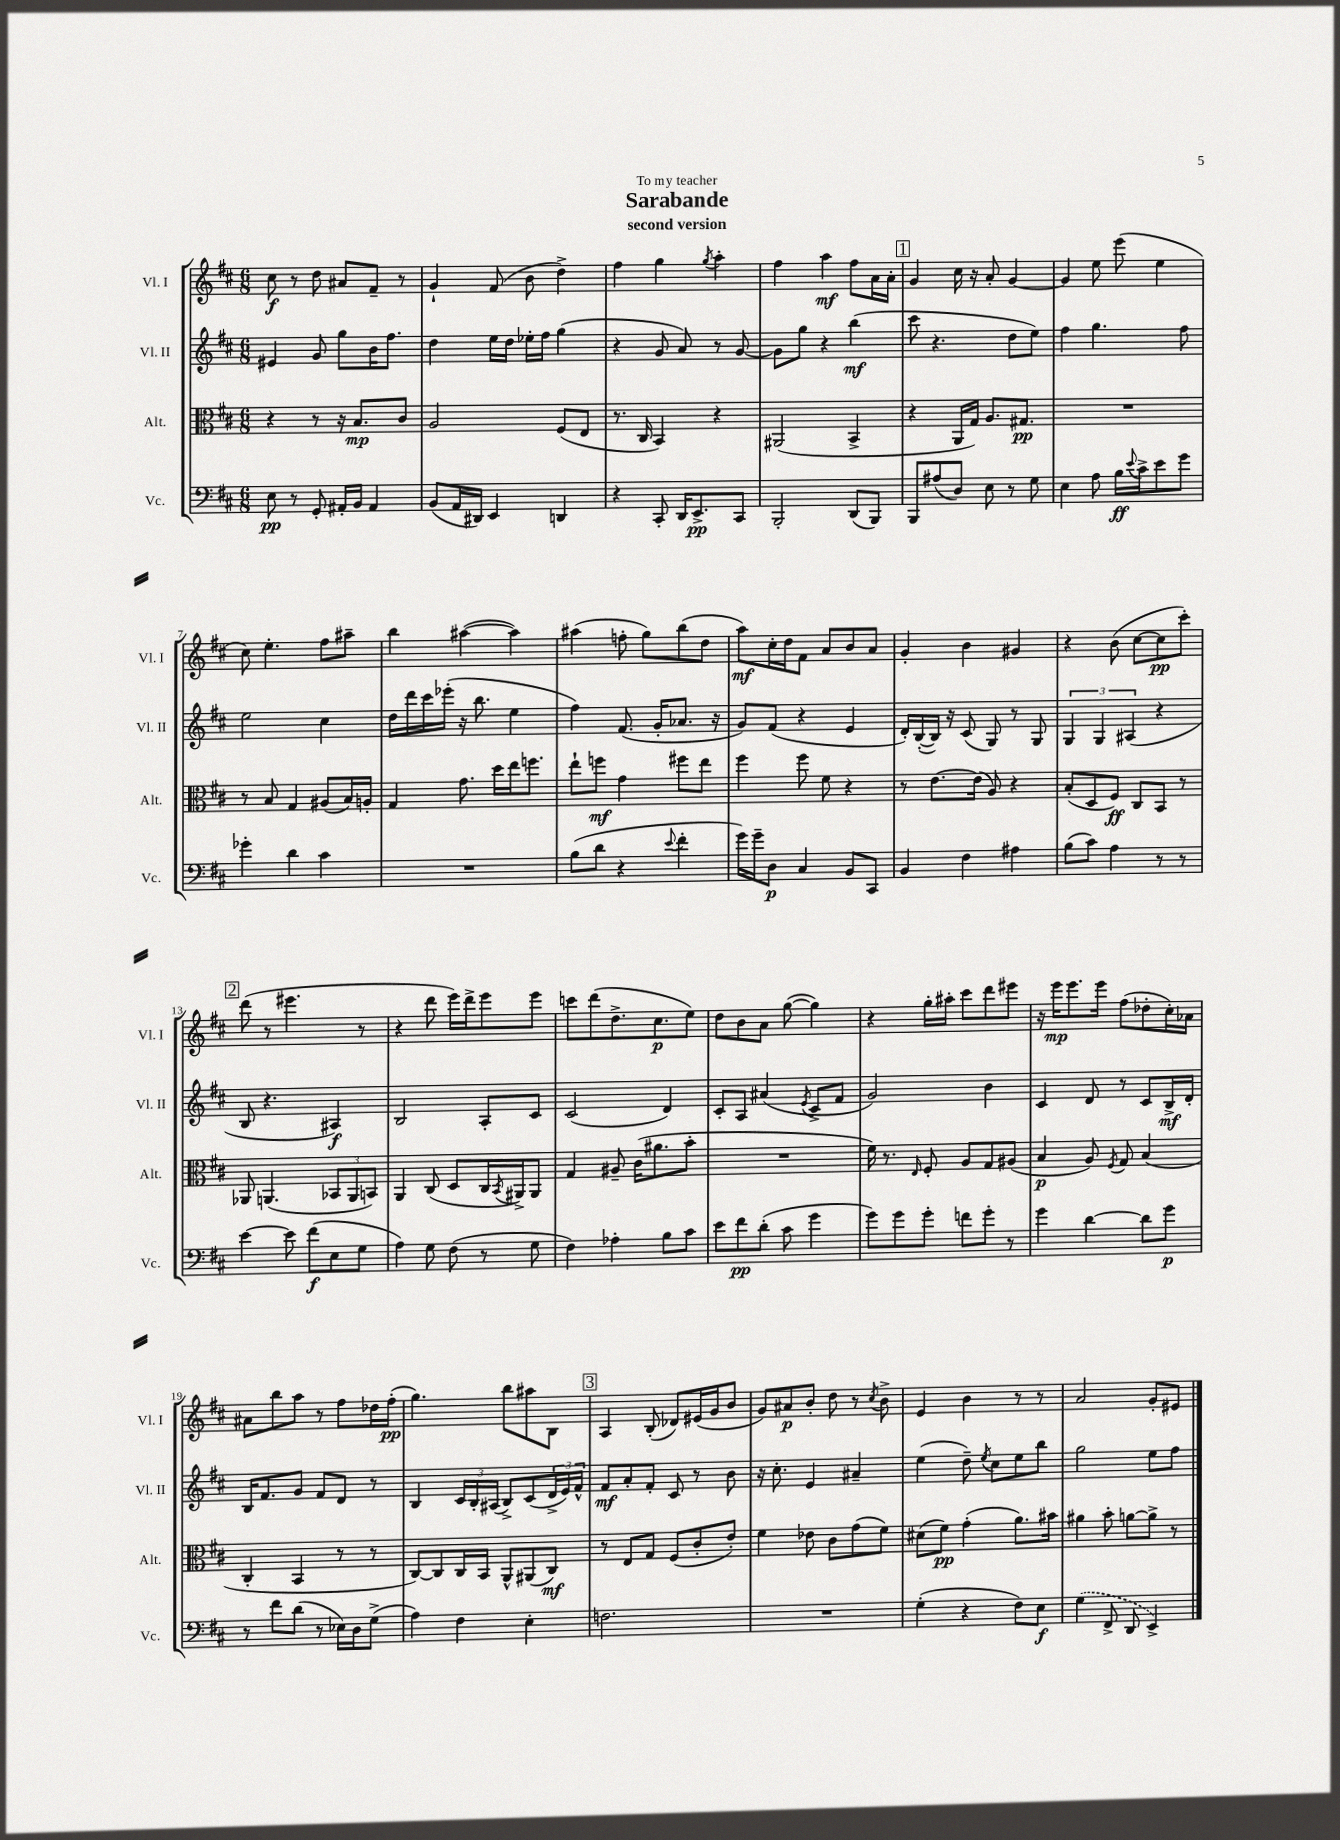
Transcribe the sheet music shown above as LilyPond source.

\header { title = "Sarabande" subtitle = "second version" dedication = "To my teacher" }
<<
\new StaffGroup <<
\new Staff = "s0" \with { instrumentName = "Vl. I" shortInstrumentName = "Vl. I" } {
    \clef treble \key d \major \numericTimeSignature \time 6/8
    cis''8\f r8 d''8 ais'8 fis'8-- r8 |
    g'4-! fis'8( b'8 d''4->) |
    fis''4 g''4 \acciaccatura { g''8 } a''4-. |
    fis''4 a''4\mf fis''8 a'16 a'16-. |
    \mark \markup { \box "1" } g'4 cis''16 r16 a'8-. g'4~ |
    g'4 e''8 e'''8( e''4 |
    cis''8) e''4.-. fis''8 ais''8-- |
    b''4 ais''4~( ais''4) |
    ais''4( f''8-. g''8) b''8( d''8 |
    a''8\mf) cis''16-. d''16 fis'8 a'8 b'8 a'8 |
    g'4-. b'4 gis'4 |
    r4 b'8( cis''8~ cis''8\pp cis'''8-.) |
    \mark \markup { \box "2" } d'''8( r8 eis'''4. r8 |
    r4 d'''8 e'''16) d'''16-> e'''8 e'''8 |
    c'''8 d'''8( d''8.-> cis''8.\p e''8) |
    d''8 b'8 a'8 g''8~( g''4) |
    r4 g''16-. ais''16-. cis'''8 d'''8 eis'''8 |
    r16 e'''16\mp e'''8. e'''16 fis''8( des''8-. cis''16-.) aes'16 |
    ais'8 b''8 a''8 r8 fis''8 des''16 fis''16-.\pp( |
    g''4.) b''8 ais''8 b8 |
    \mark \markup { \box "3" } a4 b8-.( des'8) eis'16( g'16 b'8 |
    g'8) ais'8\p b'8-. d''8 r8 \acciaccatura { cis''8 } b'8-> |
    e'4 b'4 r8 r8 |
    a'2 g'8-. eis'8 \bar "|." |
}
\new Staff = "s1" \with { instrumentName = "Vl. II" shortInstrumentName = "Vl. II" } {
    \clef treble \key d \major \numericTimeSignature \time 6/8
    eis'4 g'8 g''8 b'16 fis''8. |
    d''4 e''16 d''16 ees''16-. fis''16 g''4( |
    r4 g'8 a'8) r8 g'8~ |
    g'8 g''8 r4 b''4\mf( |
    \mark \markup { \box "1" } cis'''8 r4. d''8 e''8) |
    fis''4 g''4. fis''8 |
    e''2 cis''4 |
    d''16 d'''16 cis'''16 ees'''16-.( r16 b''8. e''4 |
    fis''4) fis'8.( g'16-. aes'8. r16 |
    g'8) fis'8( r4 e'4 |
    d'16-.) b16~-.( b16) r16 cis'8( g8) r8 g8 |
    \tuplet 3/2 { g4 g4 ais4( } r4 |
    \mark \markup { \box "2" } b8 r4. ais4\f) |
    b2 a8-. cis'8 |
    cis'2( d'4) |
    cis'8-. a8 ais'4( \acciaccatura { e'8 } cis'8-> fis'8 |
    g'2) b'4 |
    cis'4 d'8 r8 cis'8 b16->\mf d'16-. |
    b16 fis'8. g'8 fis'8 d'8 r8 |
    b4 \tuplet 3/2 { cis'16 b16-. ais16( } b8->) cis'8( \tuplet 3/2 { d'16-> e'16) fis'16-^ } |
    \mark \markup { \box "3" } fis'8\mf a'8-. fis'8-. cis'8 r8 b'8 |
    r16 cis''8.-. e'4 ais'4-- |
    e''4( d''8--) \acciaccatura { e''8 } cis''8 e''8 b''8 |
    g''2 e''8 fis''8 \bar "|." |
}
\new Staff = "s2" \with { instrumentName = "Alt." shortInstrumentName = "Alt." } {
    \clef alto \key d \major \numericTimeSignature \time 6/8
    r4 r8 r16 b8.\mp cis'8 |
    a2 fis8( e8 |
    r8. cis16 b,4) r4 |
    ais,2( b,4-> |
    \mark \markup { \box "1" } r4 a,16 g16) a8. gis8.\pp |
    R2. |
    r8 b8 g4 ais8( b16) a16-. |
    g4 g'8. d''16 e''16 f''8. |
    e''8-! f''8\mf g'4 fis''8 e''8 |
    fis''4 fis''8 fis'8 r4 |
    r8 e'8.~ e'16( a8) r4 |
    b8-.( d8 fis8\ff) cis8 b,8 r8 |
    \mark \markup { \box "2" } aes,8 a,4.( \tuplet 3/2 { bes,8 a,8 b,8) } |
    a,4 cis8( d8 cis16 \acciaccatura { b,8 } ais,16->) ais,8 |
    g4 ais8-- cis'16( ais'8. b'8-. |
    R2. |
    fis'16) r8. \grace { e16 } fis8-. a8 g8 ais8( |
    b4\p a8) \acciaccatura { fis8 } g8 b4( |
    cis4-. b,4 r8 r8 |
    cis8~) cis8 cis16 b,16 a,8-^ ais,8( cis8\mf) |
    \mark \markup { \box "3" } r8 e8 g8 fis8( cis'8-. e'8-.) |
    fis'4 ees'8 cis'8 g'8( fis'8) |
    dis'8( fis'8\pp) g'4-.( a'8.) bis'16 |
    ais'4 b'8-. a'8~ a'8-> r8 \bar "|." |
}
\new Staff = "s3" \with { instrumentName = "Vc." shortInstrumentName = "Vc." } {
    \clef bass \key d \major \numericTimeSignature \time 6/8
    e8\pp r8 g,8-. ais,16-. b,16 ais,4 |
    b,8( a,16 dis,16) e,4 d,4 |
    r4 cis,8-. d,16 e,8.->\pp cis,8 |
    b,,2-. d,8( b,,8) |
    \mark \markup { \box "1" } b,,8 ais8( d8) e8 r8 g8 |
    e4 a8 b16\ff \appoggiatura { e'8 } cis'16-> e'8 g'8 |
    ges'4-. d'4 cis'4 |
    R2. |
    b8( d'8 r4 \appoggiatura { e'8 } fis'4-. |
    g'16) g'16-- d8\p cis4 b,8 cis,8 |
    b,4 fis4 ais4 |
    b8( cis'8) a4 r8 r8 |
    \mark \markup { \box "2" } e'4~ e'8 fis'8\f( e8 g8 |
    a4) g8 fis8( r8 g8 |
    fis4) aes4-. b8 cis'8 |
    e'8 fis'8\pp d'8-.( cis'8 g'4 |
    g'8) g'8 g'8-. f'8 g'8-. r8 |
    g'4 d'4~ d'8 g'8\p |
    r8 fis'8 d'8( r8 ees16) d16 g8->( |
    a4) fis4 e4-. |
    \mark \markup { \box "3" } f2. |
    R2. |
    g4-.( r4 fis8) e8\f |
    \once \slurDashed g4( fis,8-> d,8 e,4->) \bar "|." |
}
>>
>>
